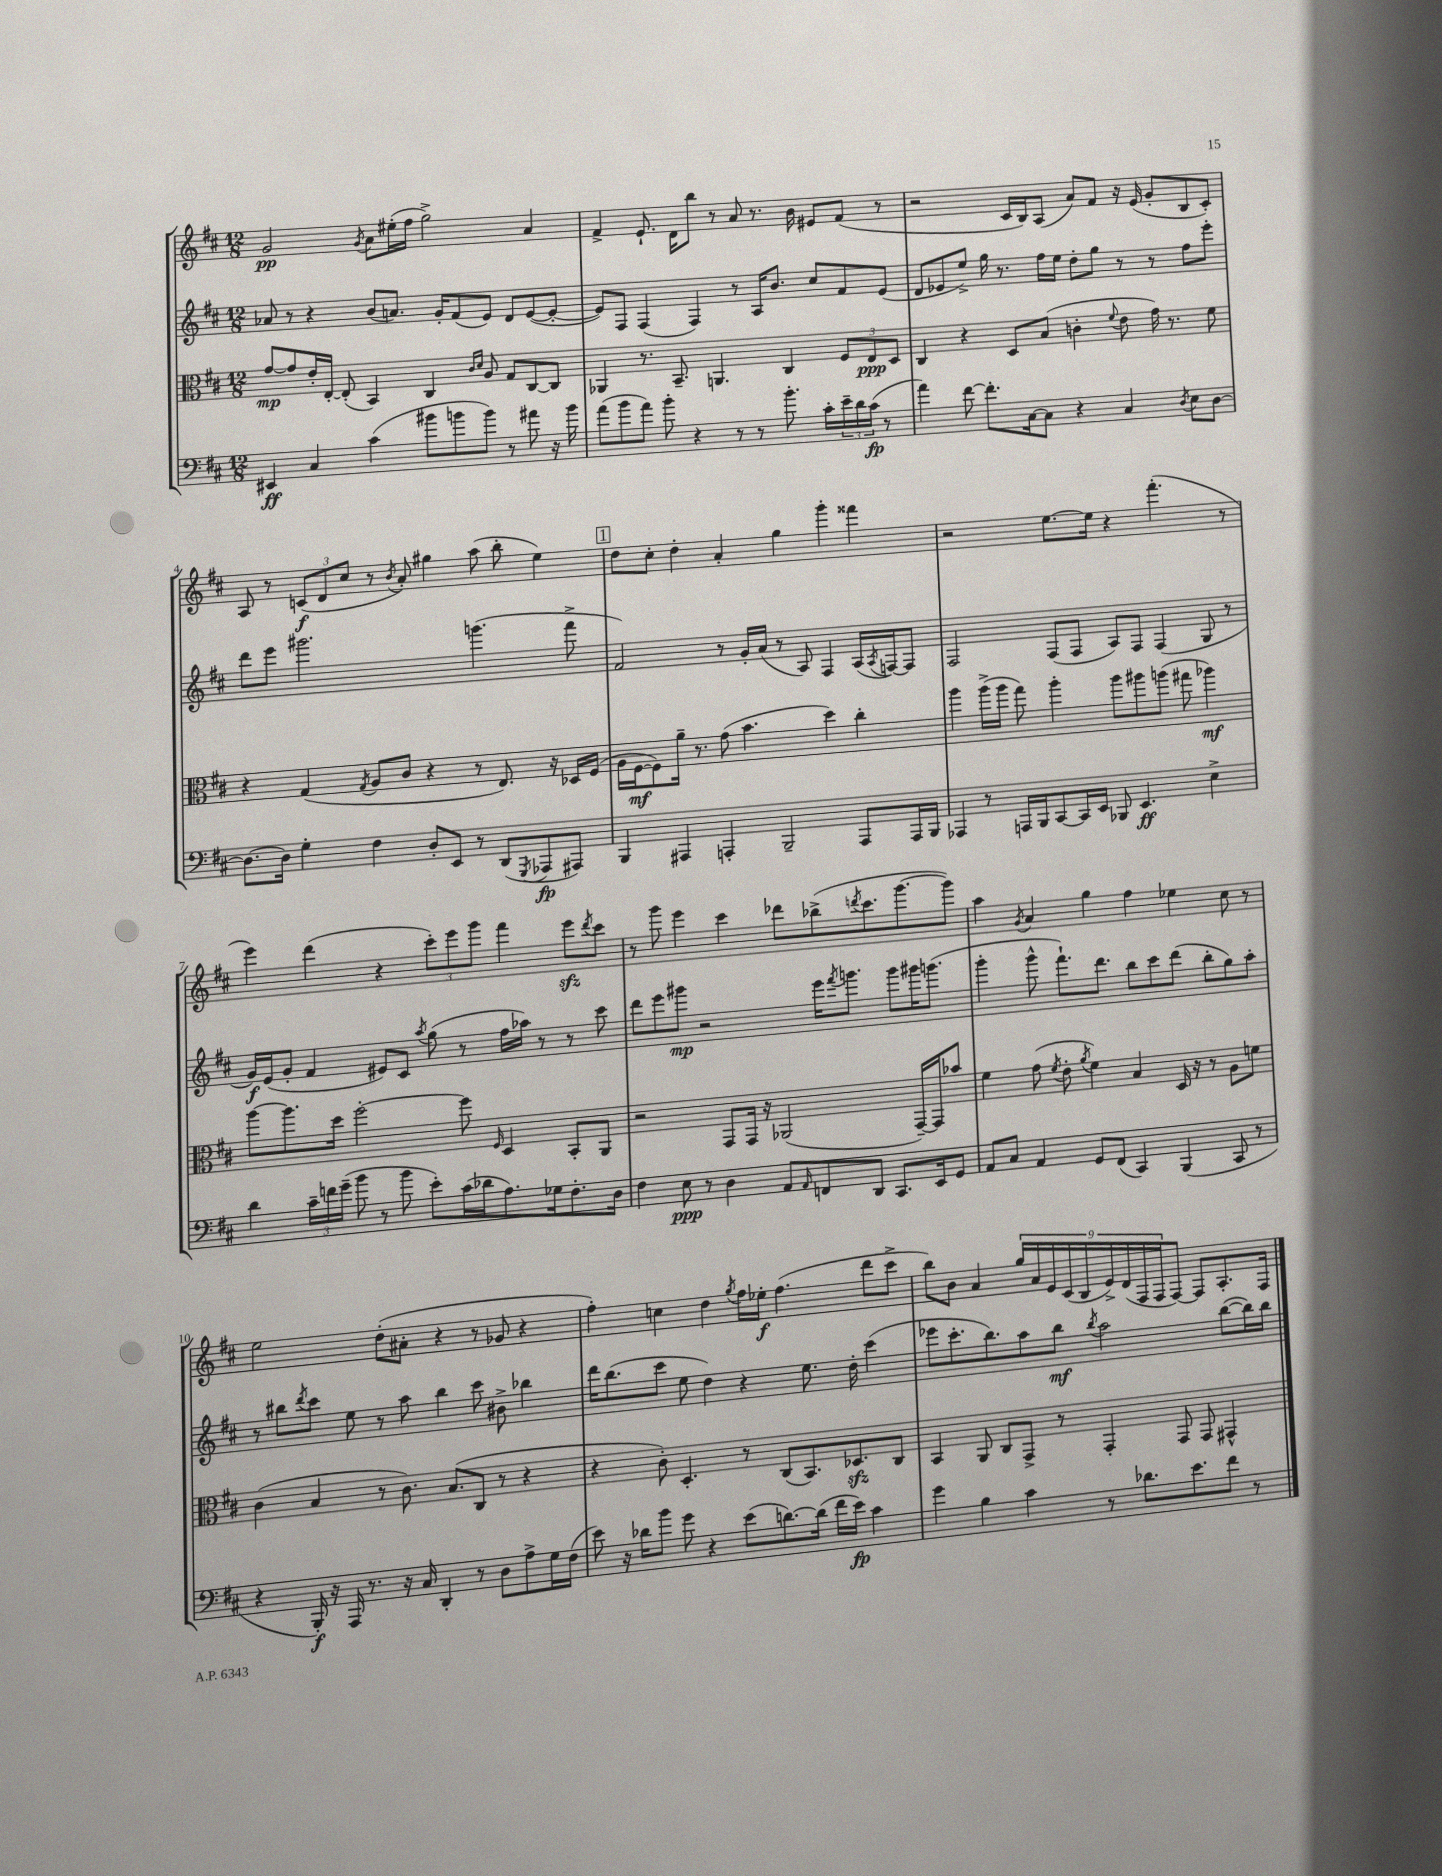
<<
\new StaffGroup <<
\new Staff = "s0" {
    \clef treble \key d \major \numericTimeSignature \time 12/8
    g'2\pp \acciaccatura { g'8 } a'8 eis''16-.( fis''16 g''2->) a'4 |
    fis'4-> e'8.-! d'16 b''8 r8 a'8 r8. b'16 eis'8 fis'8( r8 |
    r2 cis'16 b16) a8( a'8) fis'8 r16 e'16( g'8-. b8 cis'8-.) |
    a8 r8 \tuplet 3/2 { c'8\f( d'8 cis''8 } r8 \acciaccatura { b'8 } a'8-.) gis''4 a''8( b''8-. e''4) |
    \mark \markup { \box "1" } d''8 cis''8-. d''4-. a'4-. g''4 g'''4-. fisis'''4 |
    r2 e''8.~ e''16 r4 fis'''4.-.( r8 |
    e'''4) d'''4( r4 \tuplet 3/2 { cis'''8-.) e'''8 g'''8 } fis'''4 e'''8\sfz \acciaccatura { d'''8 } cis'''8 |
    r8 g'''8 e'''4 cis'''4 des'''8 bes''8->( \acciaccatura { d'''8 } cis'''8. g'''8.~ g'''8) |
    a''4 \acciaccatura { g'8 } a'4 g''4 fis''4 ees''4 cis''8 r8 |
    e''2 d''8-.( ais'8-. r4 r8 ges'8 r4 |
    fis''4-.) c''4 d''4 \acciaccatura { g''8 } fis''16 ees''16-.\f fis''4.( d'''8 cis'''8-> |
    b''8) b'8 a'4 \tuplet 9/8 { g''16 a'16 e'16 cis'16( b16 e'16->) d'16( fis16 fis16 } fis8~) fis8 a8.-. fis16 \bar "|." |
}
\new Staff = "s1" {
    \clef treble \key d \major \numericTimeSignature \time 12/8
    aes'8 r8 r4 b'8( a'8.) g'16-. fis'8( e'8) d'8 e'8~( e'8~-. |
    e'8) fis8 fis4( fis4) r8 a16 b'8. cis''8 fis'8 e'8( |
    d'8 ees'8 e''8->) g''16 r8. fis''16 e''16 d''8-. g''8 r8 r8 fis''8 e'''8-. |
    d'''8 e'''8 gis'''2. g'''4.( fis'''8-> |
    \mark \markup { \box "1" } fis'2) r8 g'16-. a'16( r8 a8) fis4 a16( \acciaccatura { a8 } f16~) f8 |
    fis2 fis8( fis8 a8) fis8 fis4( g8 r8 |
    g'16\f) e'16( g'8-. fis'4 eis'8) cis'8 \acciaccatura { a''8 } g''8( r8 fis''16 aes''16) r8 r8 cis'''8 |
    d'''8 e'''8 gis'''8\mp r2 e'''16 \acciaccatura { fis'''8 } g'''8. g'''8 gis'''16 g'''8.( |
    g'''4-. g'''8-^ fis'''8.-!) d'''8. b''8 cis'''8 d'''8( b''8-. g''8) a''8-. |
    r8 bis''8 \acciaccatura { d'''8 } cis'''8 e''8 r8 a''8 bis''4 cis'''8 bis'8-> bes''4 |
    d'''16 b''8.( cis'''8 e''8 d''4) r4 e''8. d''16-. cis'''4( |
    ees'''8 cis'''8.-. b''8.) a''8 b''8\mf \acciaccatura { b''8 } a''2 b''8~( b''16) b''16 \bar "|." |
}
\new Staff = "s2" {
    \clef alto \key d \major \numericTimeSignature \time 12/8
    g'8~\mp g'8 e'16-. e16~-. e8-.( b,4) cis4 \grace { cis'16 d'16 } a8 g8 cis8~ cis8 |
    aes,4 r8. b,8.-- a,4. cis4 \tuplet 3/2 { fis8 e8\ppp d8 } |
    cis4 r4 d8 b8( c'4-. \appoggiatura { fis'8 } e'8 g'16) r8. fis'8 |
    r4 g4( \acciaccatura { g8 } a8 cis'8 r4 r8 e8.) r16 des16 fis16( |
    \mark \markup { \box "1" } a16 fis16~\mf fis8) a'16-- r8. g'8( b'4. d''4) cis''4-. |
    a''4 a''16->( a''16 g''8) a''4-. a''8 ais''8 a''8( gis''8 aes''4\mf) |
    a''8~ a''8. d''16 fis''2~-. fis''8 \grace { fis16 } d4 b,8-. a,8 |
    r2 g,8 g,16 r16 aes,2( g,16~--) g,16 bes'8 |
    fis'4 g'8( \acciaccatura { fis'8 } e'8-. \acciaccatura { a'8 } fis'4) b4 d16 r16 r8 a8 f'8 |
    cis'4( b4 r8 cis'8.) b8.( cis8 r8 r4 |
    r4 cis'8-.) d4.-. r8 cis8( b,8.) des8.\sfz cis8 |
    b,4 a,8 cis8 g,8-> r8 g,4-. g,8 g,8 gis,4-^ \bar "|." |
}
\new Staff = "s3" {
    \clef bass \key d \major \numericTimeSignature \time 12/8
    eis,4\ff cis4 cis'4( bis'8 b'8 b'8) r8 ais'8 r16 b'16 |
    a'8( b'8 a'8) b'8-. r4 r8 r8 b'8.-. cis'16-. \tuplet 3/2 { e'16-- d'16 cis'16\fp( } r8 |
    a'4) fis'8~ fis'8.-. cis16~ cis8 r4 cis4 \acciaccatura { d8 } e8 d8~ |
    d8.~ d16 g4-. fis4 d8-. e,8 r8 d,8( \acciaccatura { g,,8 } aes,,8\fp ais,,8) |
    \mark \markup { \box "1" } b,,4 ais,,4 a,,4-. b,,2-- a,,8 a,,16 b,,16 |
    aes,,4 r8 a,,16 b,,16 cis,8~ cis,16 e,16 bes,,8 e,4.\ff e4-> |
    d'4 \tuplet 3/2 { cis'16-- f'16 g'16--( } b'8 r8 b'8 e'8-.) cis'16( des'16 a8.) ges16 fis8.-. d16 |
    fis4 e8\ppp r8 d4 a,8 \grace { a,16 } f,8 d,8 cis,8. e,16 g,8 |
    a,8 cis8 a,4 g,8 fis,8( cis,4) b,,4( cis,8 r8 |
    r4 b,,16-.\f) r16 a,,16 r8. r16 cis16 d,4-. r8 d8 a8-> g16 fis16( |
    e'8) r16 des'16 b'8 g'8 r4 e'8( d'8.~) d'16( fis'16 e'16\fp) cis'4 |
    g'4 b4 cis'4 r8 des'8. e'8. fis'8 r8 \bar "|." |
}
>>
>>
